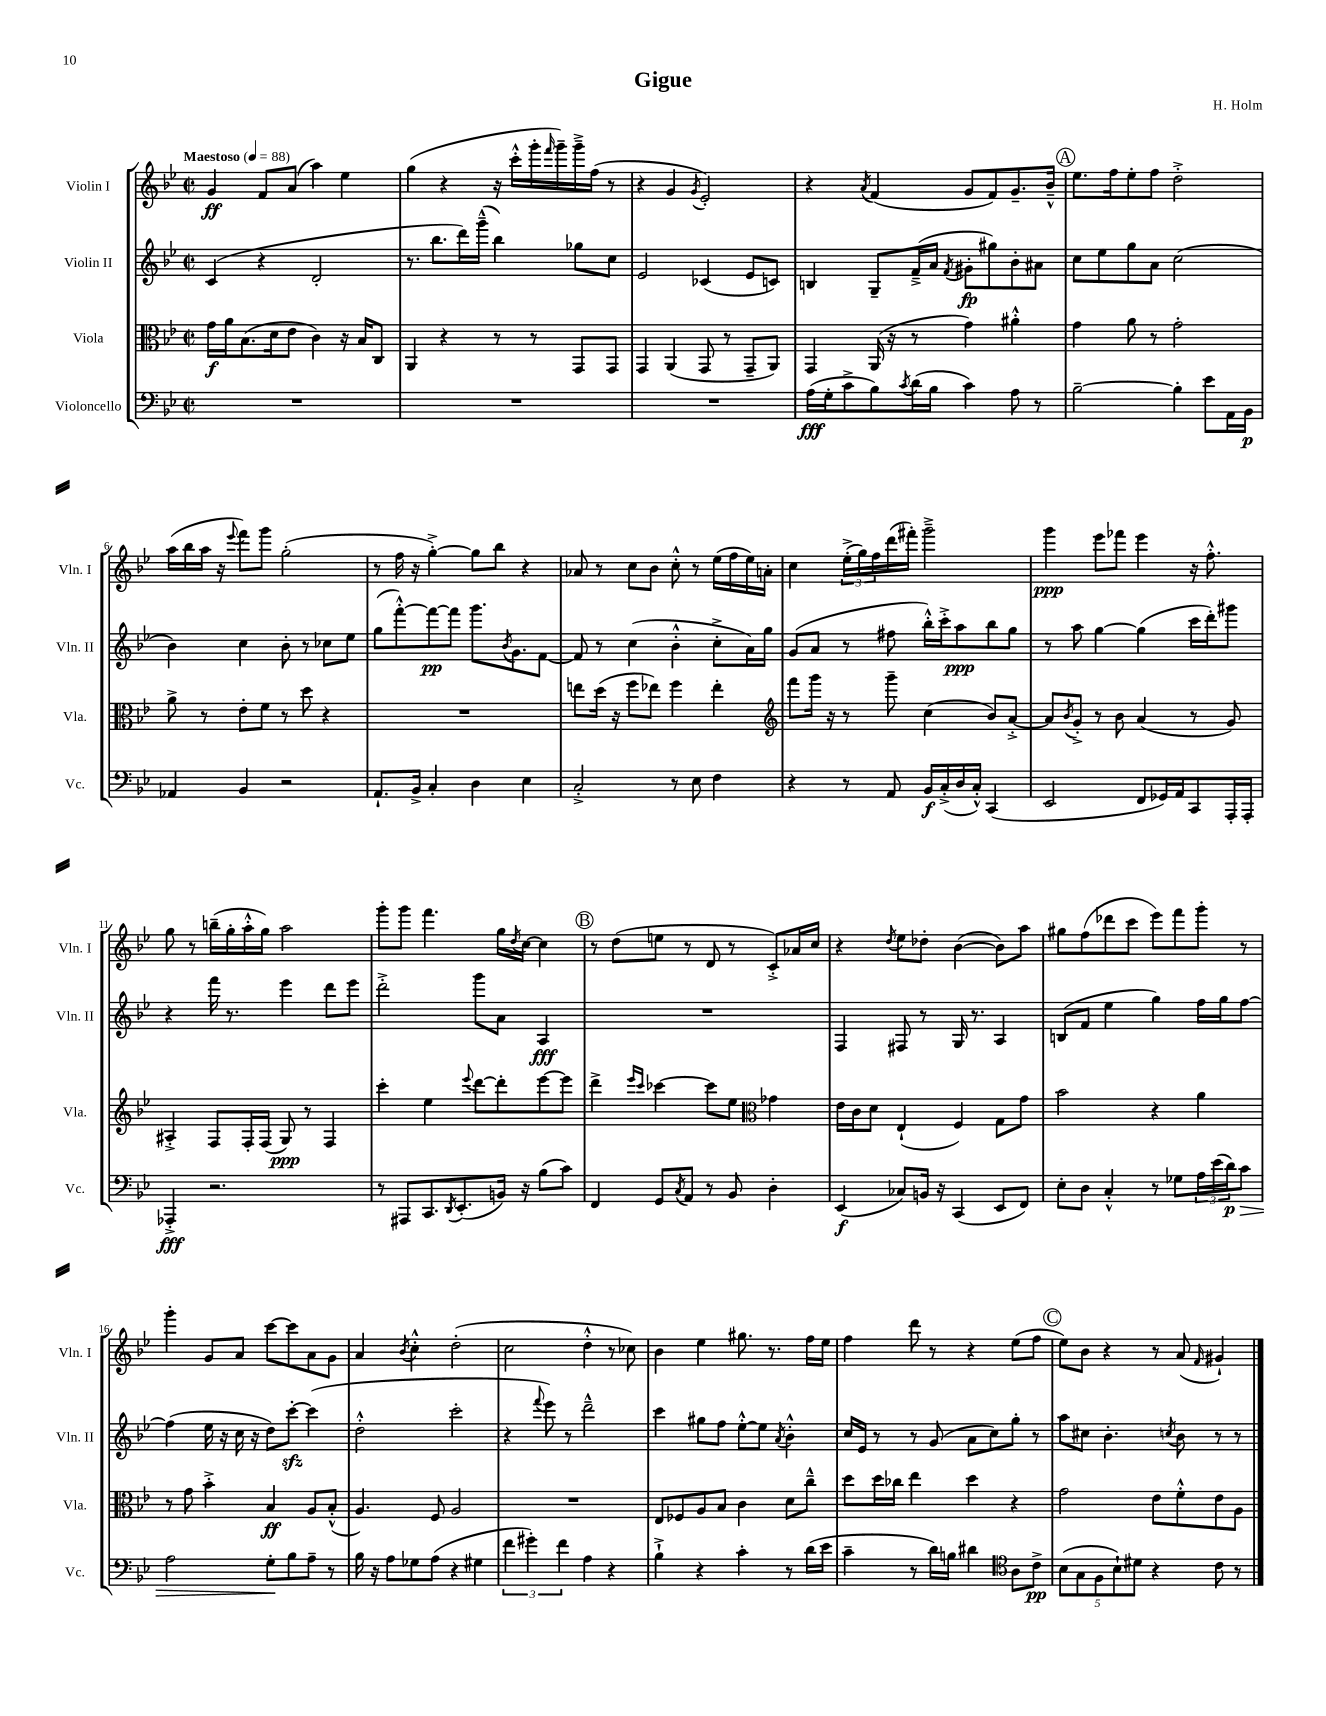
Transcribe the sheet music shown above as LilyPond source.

\header { title = "Gigue" composer = "H. Holm" }
<<
\new StaffGroup <<
\new Staff = "s0" \with { instrumentName = "Violin I" shortInstrumentName = "Vln. I" } {
    \clef treble \key bes \major \defaultTimeSignature \time 2/2 \tempo "Maestoso" 4 = 88
    g'4\ff f'8 a'8( a''4) ees''4 |
    g''4( r4 r16 c'''16-.-^ g'''16-. \grace { f'''16 } g'''16--) g'''16---> f''16( r8 |
    r4 g'4 \acciaccatura { g'8 } ees'2-.) |
    r4 \acciaccatura { a'8 } f'4( g'8 f'8) g'8.-- bes'16---^ |
    \mark \markup { \circle "A" } ees''8. f''16 ees''8-. f''8 d''2-.-> |
    a''16( bes''16 a''16 r16 \appoggiatura { ees'''8 } f'''8) g'''8 g''2-.( |
    r8 f''16 r16 g''4~-.->) g''8 bes''8 r4 |
    aes'8 r8 c''8 bes'8 c''8-.-^ r8 ees''16( f''16 ees''16) a'16-. |
    c''4 \tuplet 3/2 { ees''16-.->( g''16) f''16 } d'''16( fis'''16-.) g'''2---> |
    g'''4\ppp ees'''8 fes'''8 ees'''4 r16 f''8.-.-^ |
    g''8 r8 b''16--( g''16-. a''16-.-^ g''16) a''2 |
    g'''8-. g'''8 f'''4. g''16 \acciaccatura { d''8 } c''16~ c''4 |
    \mark \markup { \circle "B" } r8 d''8( e''8 r8 d'8 r8 c'8-.->) aes'16 c''16 |
    r4 \acciaccatura { d''8 } ees''8 des''8-. bes'4~( bes'8) a''8 |
    gis''8 f''8( des'''8 c'''8 ees'''8) f'''8 g'''8-. r8 |
    g'''4-. g'8 a'8 c'''8~ c'''8 a'8 g'8 |
    a'4 \acciaccatura { bes'8 } c''4-.-^ d''2-.( |
    c''2 d''4-.-^ r8 ces''8) |
    bes'4 ees''4 gis''8. r8. f''16 ees''16 |
    f''4 d'''8 r8 r4 ees''8( f''8 |
    \mark \markup { \circle "C" } ees''8) bes'8 r4 r8 a'8( \grace { f'16 } gis'4-!) \bar "|." |
}
\new Staff = "s1" \with { instrumentName = "Violin II" shortInstrumentName = "Vln. II" } {
    \clef treble \key bes \major \defaultTimeSignature \time 2/2
    c'4( r4 d'2-. |
    r8. bes''8. d'''16) g'''16---^( bes''4) ges''8 c''8 |
    ees'2 ces'4( ees'8 c'8) |
    b4 g8-- f'16--->( a'16 \acciaccatura { f'8 } gis'8-.\fp gis''8) bes'8-. ais'8 |
    \mark \markup { \circle "A" } c''8 ees''8 g''8 a'8 c''2( |
    bes'4) c''4 bes'8-. r8 ces''8 ees''8 |
    g''8( f'''8~-.-^) f'''8~\pp f'''8 g'''8. \acciaccatura { bes'8 } g'8. f'8~ |
    f'8 r8 c''4( bes'4-.-^ c''8-.-> a'16) g''16 |
    g'8( a'8 r8 fis''8 bes''16-.-^) c'''16-.-> a''8\ppp bes''8 g''8 |
    r8 a''8 g''4~ g''4( c'''16 d'''16-.) gis'''8 |
    r4 f'''16 r8. ees'''4 d'''8 ees'''8 |
    d'''2-.-> g'''8 a'8 a4\fff |
    \mark \markup { \circle "B" } R1 |
    f4 fis8 r8 g16 r8. a4 |
    b8( f'8 ees''4 g''4) f''16 g''16 f''8~ |
    f''4( ees''16 r16 c''16 r16 d''8) c'''8~-.\sfz c'''4( |
    d''2-.-^ c'''2-. |
    r4 \appoggiatura { f'''8 } ees'''8) r8 d'''2---^ |
    c'''4 gis''8 f''8 ees''8~-.-^ ees''8 \acciaccatura { a'8 } bes'4-.-^ |
    c''16 ees'16 r8 r8 g'8( a'8 c''8) g''8-. r8 |
    \mark \markup { \circle "C" } a''8 cis''8 bes'4.-. \acciaccatura { c''8 } bes'8 r8 r8 \bar "|." |
}
\new Staff = "s2" \with { instrumentName = "Viola" shortInstrumentName = "Vla." } {
    \clef alto \key bes \major \defaultTimeSignature \time 2/2
    g'16\f a'16 bes8.( d'16 ees'8 c'4) r16 bes16 c8 |
    a,4 r4 r8 r8 g,8 g,8 |
    g,4 a,4( g,8 r8 g,8-- a,8) |
    g,4 a,16( r16 r8 g'4) ais'4-.-^ |
    \mark \markup { \circle "A" } g'4 a'8 r8 g'2-. |
    a'8-> r8 ees'8-. f'8 r8 d''8 r4 |
    R1 |
    e''8 d''16( r16 f''8 ees''8) f''4 ees''4-. |
    \clef treble f'''8 g'''16 r16 r8 g'''8-- c''4( bes'8) a'8~-.-> |
    a'8 \acciaccatura { bes'8 } g'8-.-> r8 bes'8 a'4( r8 g'8) |
    ais4-.-> f8 f16-. f16( g8\ppp) r8 f4 |
    c'''4-. ees''4 \appoggiatura { ees'''8 } d'''8~ d'''8-. ees'''8~ ees'''8 |
    \mark \markup { \circle "B" } d'''4-> \grace { ees'''16 c'''16 } ces'''4~ ces'''8 ees''8 \clef alto ges'4 |
    ees'16 c'16 d'8 ees4-!( f4) g8 g'8 |
    bes'2 r4 a'4 |
    r8 g'8 bes'4-.-> bes4\ff a8 bes8-.-^( |
    a4.) f8 a2 |
    R1 |
    ees8 fes8 a8 bes8 c'4 d'8 c''8---^ |
    d''8 d''16 ces''16 ees''4 d''4 r4 |
    \mark \markup { \circle "C" } g'2 ees'8 f'8-.-^ ees'8 a8 \bar "|." |
}
\new Staff = "s3" \with { instrumentName = "Violoncello" shortInstrumentName = "Vc." } {
    \clef bass \key bes \major \defaultTimeSignature \time 2/2
    R1 |
    R1 |
    R1 |
    a16\fff( g16-. c'8-> bes8) \acciaccatura { c'8 } d'16( bes16 c'4) a8 r8 |
    \mark \markup { \circle "A" } bes2~-- bes4-. ees'8 a,16 bes,16\p |
    aes,4 bes,4 r2 |
    a,8.-! bes,16-> c4-. d4 ees4 |
    c2-.-> r8 ees8 f4 |
    r4 r8 a,8 bes,16\f c16-.->( d16 c16-.-^) c,4( |
    ees,2 f,8 ges,16) a,16 c,8 a,,16-. a,,16-. |
    aes,,4-.->\fff r2. |
    r8 ais,,8 c,8. \acciaccatura { d,8 } ees,8.-.( b,16) r16 bes8( c'8) |
    \mark \markup { \circle "B" } f,4 g,8 \acciaccatura { c8 } a,8 r8 bes,8 d4-. |
    ees,4\f( ces8) b,16 r16 c,4( ees,8 f,8) |
    ees8-. d8 c4-.-^ r8 ges8 \tuplet 3/2 { a16 ees'16( d'16\p) } c'8\> |
    a2 g8-.\! bes8 a8-- r8 |
    bes16 r16 a8 ges8 a8( r4 gis4 |
    \tuplet 3/2 { f'4 gis'4-.) f'4 } a4 r4 |
    bes4-!-> r4 c'4-. r8 d'16( ees'16 |
    c'4-- r8 d'16) b16 dis'4 \clef tenor a8 c'8->\pp |
    \mark \markup { \circle "C" } \tuplet 5/4 { bes8( g8 f8 bes8-!) dis'8 } r4 c'8 r8 \bar "|." |
}
>>
>>
